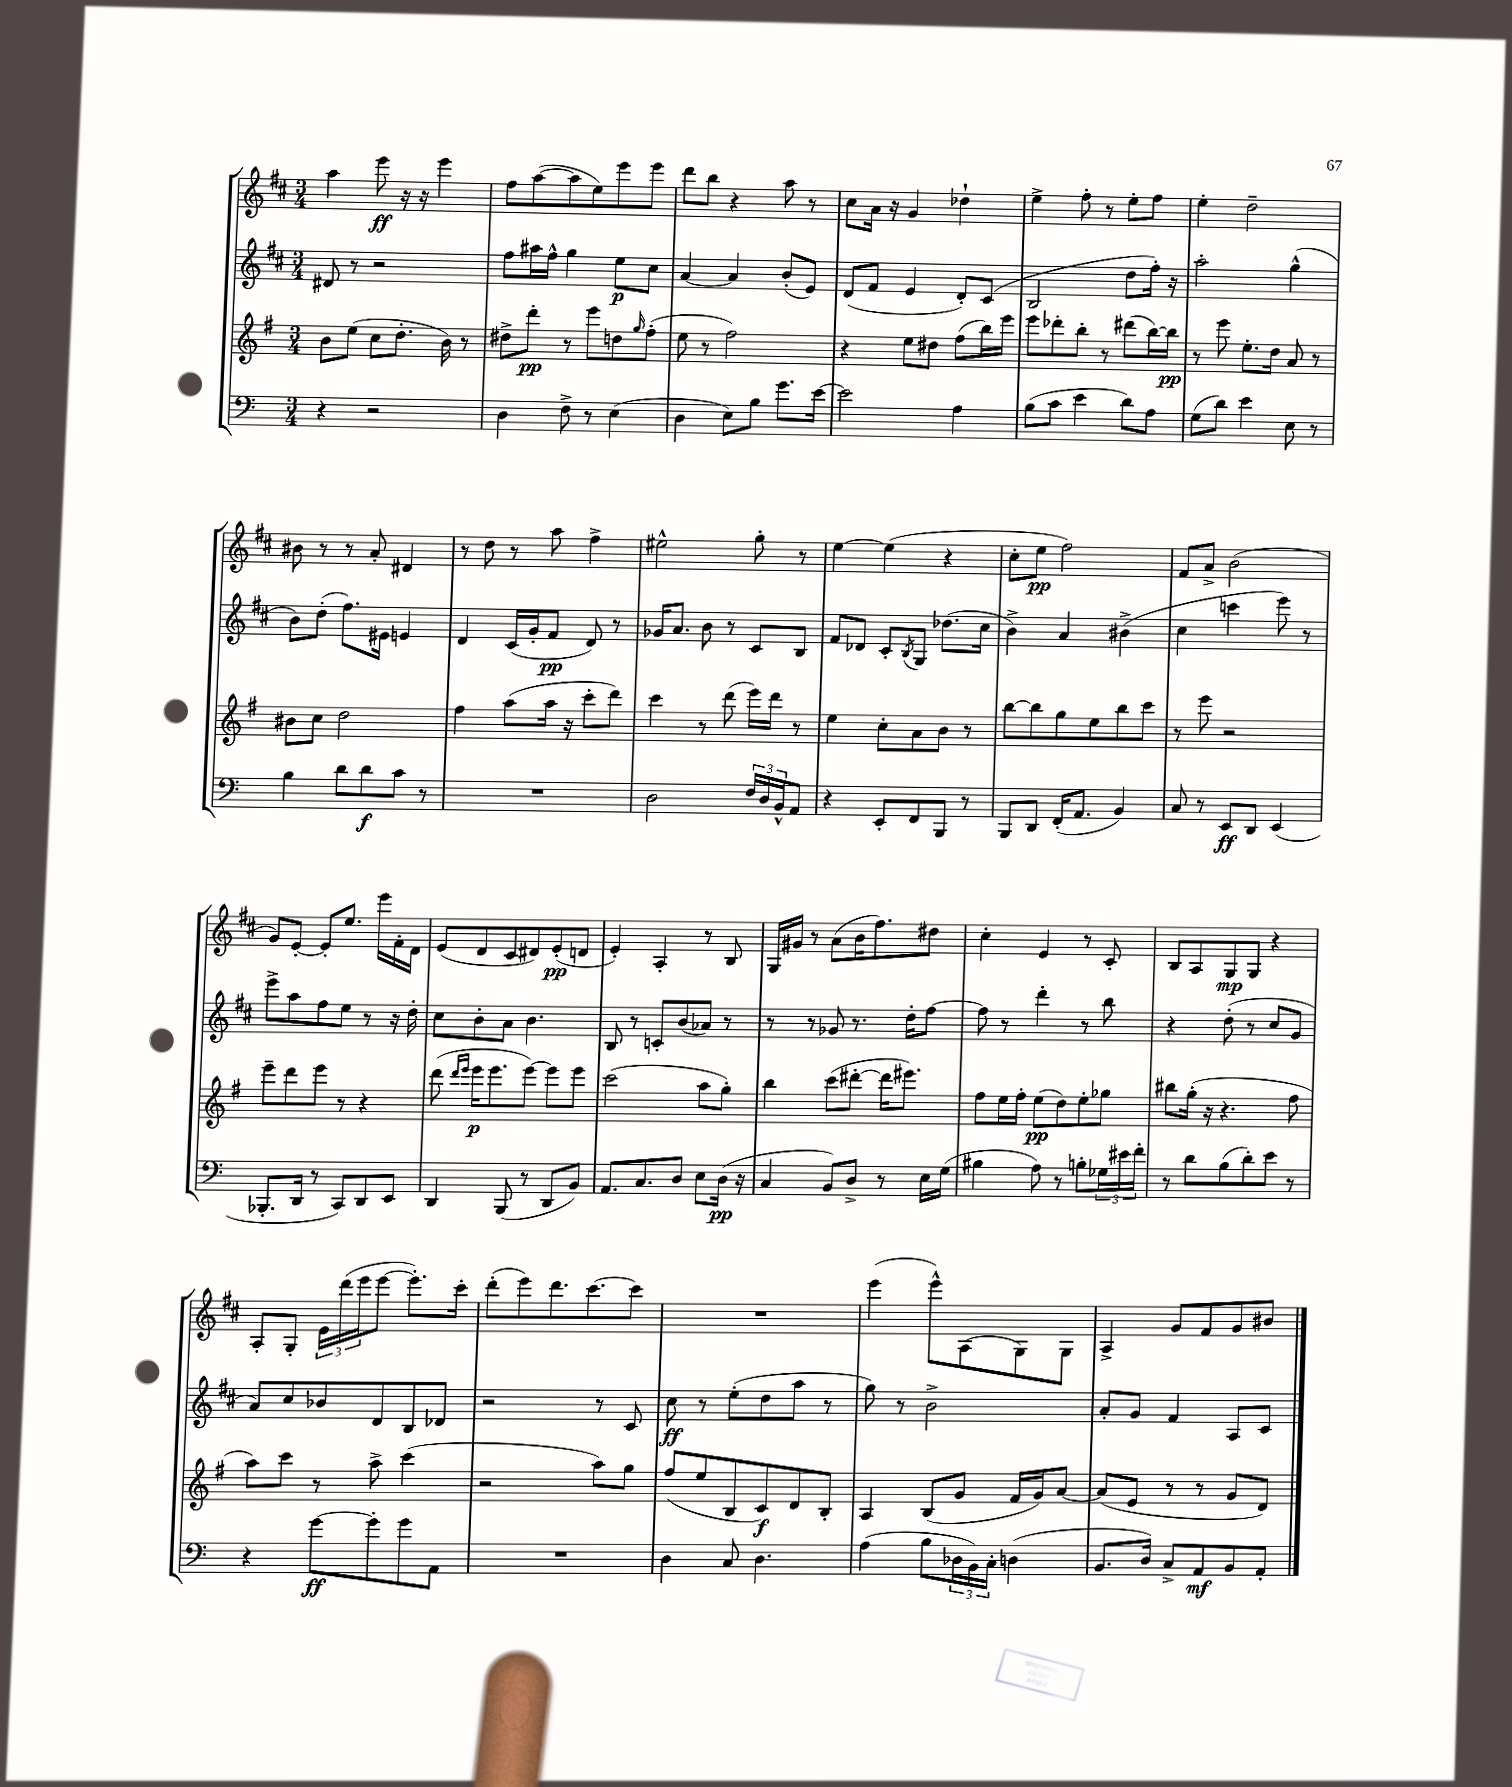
<<
\new StaffGroup <<
\new Staff = "s0" {
    \clef treble \key d \major \numericTimeSignature \time 3/4
    a''4 e'''8\ff r16 r16 e'''4 |
    fis''8 a''8~( a''8 e''8) e'''8 e'''8 |
    d'''8 b''8 r4 a''8 r8 |
    cis''8 a'16 r16 g'4 des''4-! |
    e''4-> fis''8-. r8 e''8-. fis''8 |
    e''4-. d''2-- |
    bis'8 r8 r8 a'8-. dis'4 |
    r8 d''8 r8 a''8 fis''4-> |
    eis''2-^ g''8-. r8 |
    e''4~ e''4( r4 |
    cis''8-. e''8\pp fis''2) |
    fis'8 a'8-> b'2( |
    g'8) e'8~-. e'8-. e''8. e'''16 fis'16-. d'16 |
    e'8( d'8 cis'8 dis'8) e'8-.\pp( d'8 |
    e'4-.) a4-. r8 b8 |
    g16 gis'16 r8 a'8( b'16 fis''8.) dis''8 |
    cis''4-. e'4 r8 cis'8-. |
    b8 a8 g8\mp g8 r4 |
    a8-. g8-. \tuplet 3/2 { e'16 d'''16( e'''16 } e'''8~ e'''8.-.) cis'''16-. |
    d'''8-.( e'''8) d'''8. cis'''8.~ cis'''8 |
    R2. |
    e'''4( e'''8-^) a8( g8) g8 |
    a4-> g'8 fis'8 g'8 bis'8 \bar "|." |
}
\new Staff = "s1" {
    \clef treble \key d \major \numericTimeSignature \time 3/4
    dis'8 r8 r2 |
    fis''8 ais''16 fis''16-^ g''4 e''8\p cis''8 |
    a'4~ a'4 b'8-.( e'8) |
    d'8( fis'8 e'4 d'8-.) cis'8( |
    b2 d''8 fis''16-.) r16 |
    a''2-. g''4-^( |
    b'8) d''8-.( fis''8.) eis'16 e'4 |
    d'4 cis'16( g'16-. fis'8\pp d'8) r8 |
    ges'16 a'8. b'8 r8 cis'8 b8 |
    fis'8 des'8 cis'8-. \acciaccatura { b8 } g8 des''8.( cis''16 |
    b'4->) a'4 bis'4->( |
    cis''4 c'''4 e'''8) r8 |
    e'''8-> a''8 fis''8 e''8 r8 r16 d''16-. |
    cis''8 b'8-. a'8 b'4. |
    b8 r8 c'8-. b'8( aes'8) r8 |
    r8 r8 ges'8 r8. d''16-. fis''8~ |
    fis''8 r8 d'''4-. r8 b''8 |
    r4 d''8-.( r8 cis''8 g'8 |
    a'8) cis''8 bes'8 d'8 b8 des'8 |
    r2 r8 cis'8 |
    cis''8\ff r8 e''8-.( d''8 a''8 r8 |
    g''8) r8 b'2-> |
    a'8-. g'8 fis'4 a8 cis'8 \bar "|." |
}
\new Staff = "s2" {
    \clef treble \key g \major \numericTimeSignature \time 3/4
    b'8 e''8( c''8 d''8.-. b'16) r8 |
    dis''8-> d'''8-.\pp r8 e'''8 d''8 \grace { g''16 } fis''8-.( |
    e''8 r8 fis''2) |
    r4 e''8 dis''8 fis''8( b''16) e'''16 |
    e'''8 des'''8-. b''8-. r8 dis'''8( b''16~) b''16\pp |
    r8 e'''8 e''8.-. d''16 a'8 r8 |
    bis'8 c''8 d''2 |
    fis''4 a''8( a''16 r16 c'''8-. d'''8) |
    c'''4 r8 d'''8( e'''16) d'''16 r8 |
    e''4 c''8-. a'8 b'8 r8 |
    b''8~ b''8 g''8 e''8 b''8 c'''8 |
    r8 e'''8 r2 |
    e'''8-- d'''8 e'''8 r8 r4 |
    d'''8( \grace { d'''16 e'''16 } e'''16\p e'''8. e'''8~) e'''8 e'''8 |
    c'''2( a''8 g''8-.) |
    b''4 c'''8( dis'''8~-. dis'''16 eis'''8.) |
    fis''8 e''16 fis''16-. e''8\pp( d''8) e''8-. ges''8 |
    bis''8 g''16-.( r16 r4. fis''8 |
    a''8) c'''8 r8 a''8-> c'''4( |
    r2 a''8) g''8 |
    fis''8( e''8 b8 c'8\f) d'8 b8-. |
    a4 b8( g'8 fis'16 g'16) a'8~ |
    a'8( e'8 r8 r8 g'8 d'8) \bar "|." |
}
\new Staff = "s3" {
    \clef bass \key c \major \numericTimeSignature \time 3/4
    r4 r2 |
    d4 f8-> r8 e4( |
    d4 e8) b8 g'8. e'16~ |
    e'2 a4 |
    b8( c'8 e'4 d'8) a8 |
    g8( d'8) e'4 e8 r8 |
    b4 d'8 d'8\f c'8 r8 |
    R2. |
    d2 \tuplet 3/2 { f16 d16 b,16-^ } a,8 |
    r4 e,8-. f,8 b,,8 r8 |
    b,,8 d,8 f,16-.( a,8. b,4) |
    c8 r8 e,8\ff d,8 e,4( |
    bes,,8.-. d,16 r8 c,8) d,8 e,8 |
    d,4 b,,8( r8 d,8 b,8) |
    a,8. c8. d8 e8 d16\pp( r16 |
    c4 b,8) d8-> r8 e16 g16( |
    bis4 a8) r8 b8-. \tuplet 3/2 { ges16 eis'16 f'16-. } |
    r8 d'8 b8( d'8-.) e'8 r8 |
    r4 g'8~\ff g'8-. g'8 a,8 |
    R2. |
    d4 c8 d4. |
    a4( b8 \tuplet 3/2 { des16 b,16) c16-. } d4( |
    b,8. d16) c8-> a,8\mf b,8 a,8-. \bar "|." |
}
>>
>>
\layout { \context { \Score \remove "Bar_number_engraver" } }
